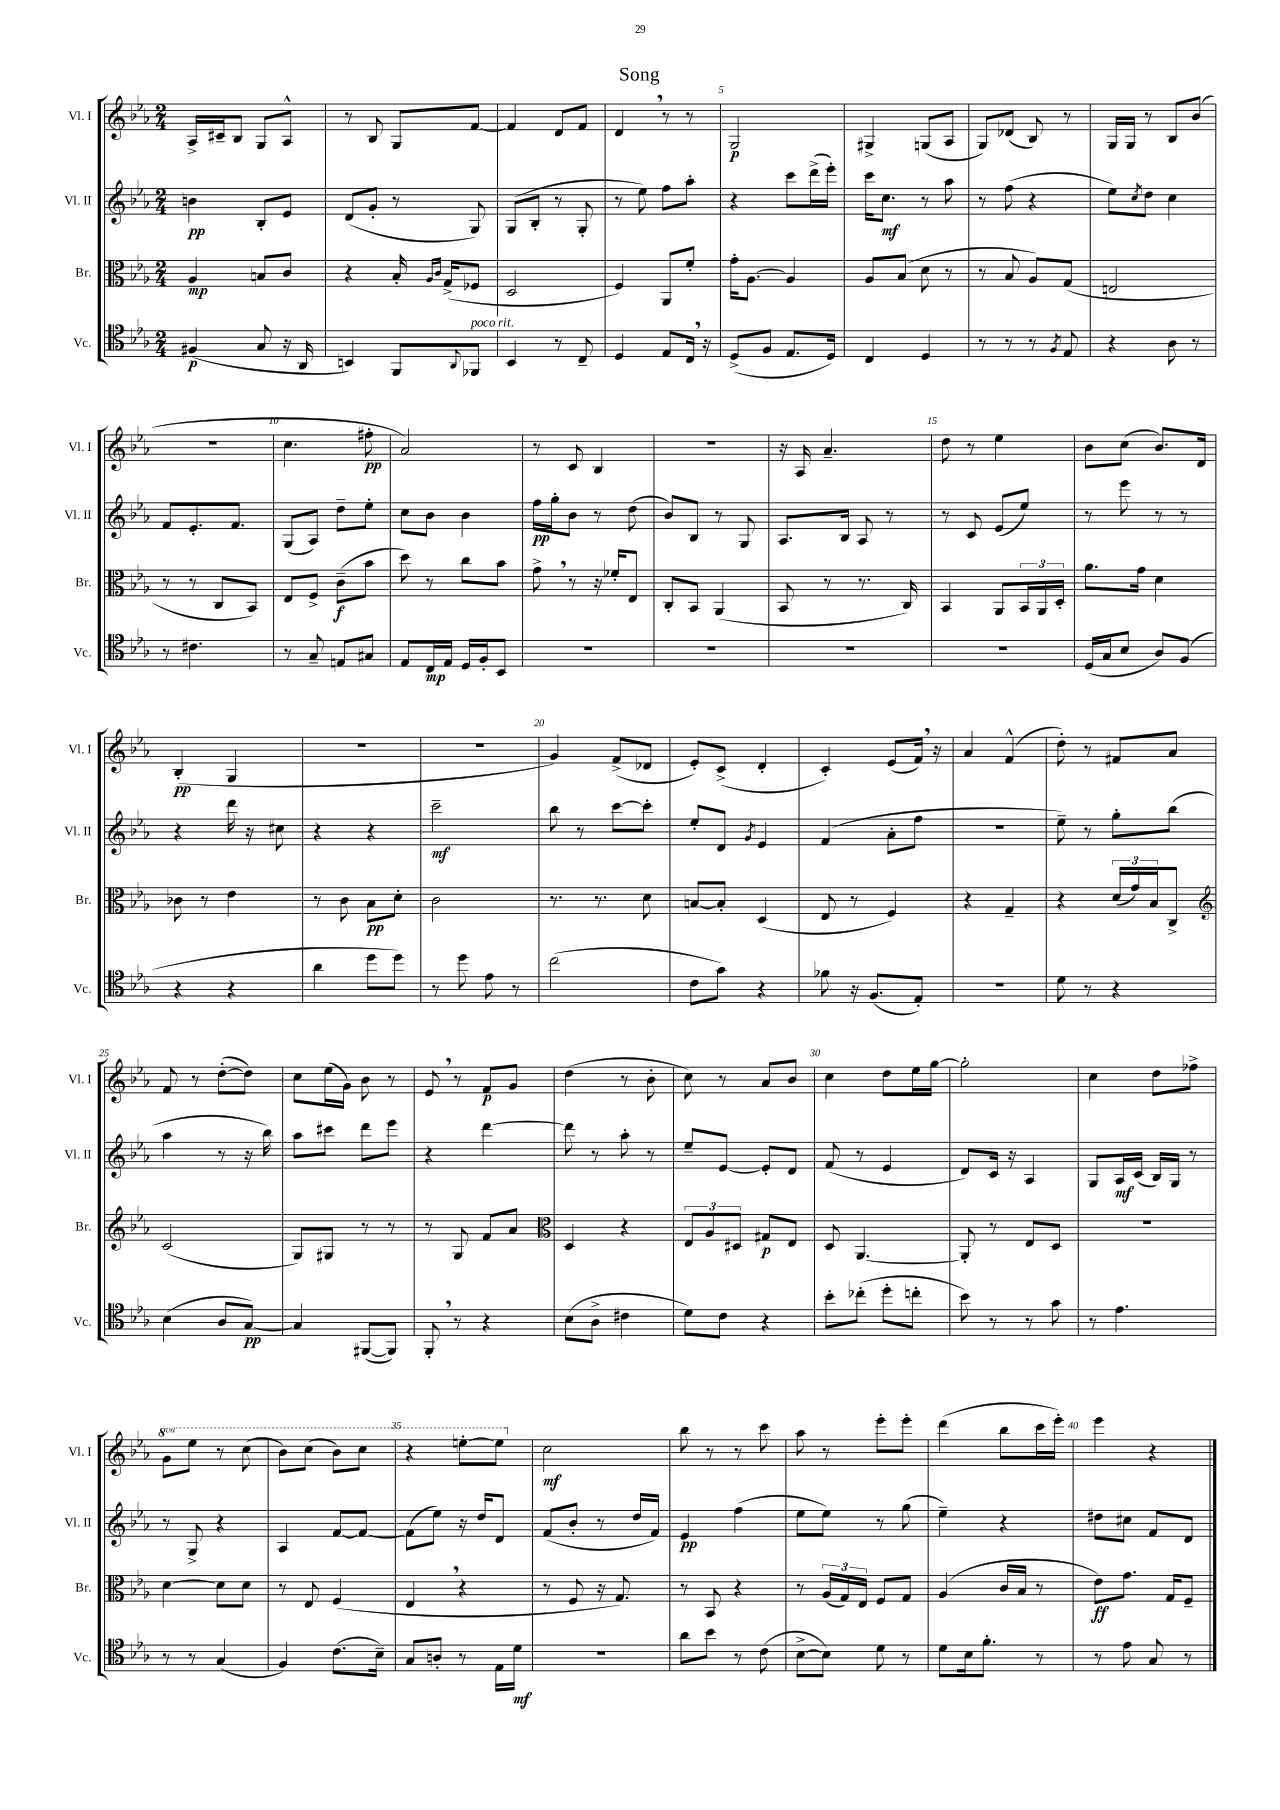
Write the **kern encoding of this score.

**kern	**dynam	**kern	**dynam	**kern	**dynam	**kern	**dynam
*part4	*part4	*part3	*part3	*part2	*part2	*part1	*part1
*staff4	*staff4	*staff3	*staff3	*staff2	*staff2	*staff1	*staff1
*I"Vc.	*	*I"Br.	*	*I"Vl. II	*	*I"Vl. I	*
*I'Vc.	*	*I'Br.	*	*I'Vl. II	*	*I'Vl. I	*
*clefC4	*	*clefC3	*	*clefG2	*	*clefG2	*
*k[b-e-a-]	*	*k[b-e-a-]	*	*k[b-e-a-]	*	*k[b-e-a-]	*
*M2/4	*	*M2/4	*	*M2/4	*	*M2/4	*
=1	=1	=1	=1	=1	=1	=1	=1
(4F#X/	p	4A-/	mp	4bn\	pp	16A-^/LL	.
.	.	.	.	.	.	16c#X~/J	.
.	.	.	.	.	.	8B-/J	.
8G/	.	8Bn/L	.	8B-'/L	.	8G/L	.
16r	.	8c/J	.	8e-/J	.	8A-^^/J	.
16AA-/	.	.	.	.	.	.	.
=2	=2	=2	=2	=2	=2	=2	=2
4BBn/)	.	4r	.	(8d/L	.	8r	.
.	.	.	.	8g'/J	.	8B-/	.
8FF/L	.	16B-'/	.	8r	.	8G/L	.
.	.	16qqA-/LL	.	.	.	.	.
.	.	16qqc/JJ	.	.	.	.	.
.	.	(16G^/KL	.	.	.	.	.
8qqAA-/	.	.	.	.	.	.	.
!LO:TX:a:i:t=poco rit.	!	!	!	!	!	!	!
8FF-X/J	.	8F-X/J	.	8G/)	.	[8f/J	.
=3	=3	=3	=3	=3	=3	=3	=3
4BB-/	.	2D/	.	(8G/L	.	4f/]	.
.	.	.	.	8B-'/J	.	.	.
8r	.	.	.	8r	.	8d/L	.
8C~/	.	.	.	8G'/	.	8f/J	.
=4	=4	=4	=4	=4	=4	=4	=4
4D/	.	4F/)	.	8r	.	4d,/	.
.	.	.	.	8ee-\)	.	.	.
8E-/L	.	8AA-/L	.	8ff\L	.	8r	.
16C,/Jk	.	8f'/J	.	8aa-'\J	.	8r	.
16r	.	.	.	.	.	.	.
=5	=5	=5	=5	=5	=5	=5	=5
(8D^/L	.	16g'\KL	.	4r	.	2G/	p
.	.	[8.A-\J	.	.	.	.	.
8F/J	.	.	.	.	.	.	.
8.E-/L	.	4A-/]	.	8ccc\L	.	.	.
.	.	.	.	(16ddd^\L	.	.	.
16D/Jk)	.	.	.	16eee-'\JJ)	.	.	.
=6	=6	=6	=6	=6	=6	=6	=6
4C/	.	8A-/L	.	16ccc\KL	.	4G#X^/	.
.	.	.	.	8.cc\J	mf	.	.
.	.	(8B-/J	.	.	.	.	.
4D/	.	8d\	.	8r	.	(8Gn/L	.
.	.	8r	.	8aa-\	.	8A-/J	.
=7	=7	=7	=7	=7	=7	=7	=7
8r	.	8r	.	8r	.	8G/L)	.
8r	.	8B-/	.	(8ff\	.	(8d-X/J	.
8r	.	8A-/L)	.	4r	.	8B-/)	.
8qF/	.	.	.	.	.	.	.
8E-/	.	(8G/J	.	.	.	8r	.
=8	=8	=8	=8	=8	=8	=8	=8
4r	.	2En/	.	8ee-\L)	.	16G/LL	.
.	.	.	.	.	.	16G/JJ	.
.	.	.	.	8qcc/	.	.	.
.	.	.	.	8dd\J	.	8r	.
8A-\	.	.	.	4cc\	.	8B-/L	.
8r	.	.	.	.	.	(8b-/J	.
!!LO:LB:g=z
=9	=9	=9	=9	=9	=9	=9	=9
8r	.	8r	.	8f/L	.	2r	.
4.c#X\	.	8r	.	8.e-'/	.	.	.
.	.	8C/L	.	.	.	.	.
.	.	.	.	8.f/J	.	.	.
.	.	8BB-/J)	.	.	.	.	.
=10	=10	=10	=10	=10	=10	=10	=10
8r	.	8E-/L	.	(8G/L	.	4.cc\	.
8G~/	.	8F^/J	.	8A-/J)	.	.	.
8En/L	.	(8c~\L	f	8dd~\L	.	.	.
8G#X/J	.	8b-\J	.	8ee-'\J	.	8ff#X'\	pp
=11	=11	=11	=11	=11	=11	=11	=11
8E-/L	.	8dd\)	.	8cc\L	.	2a-/)	.
16C/L	mp	8r	.	8b-\J	.	.	.
16E-/JJ	.	.	.	.	.	.	.
16D/LL	.	8cc\L	.	4b-\	.	.	.
16F'/J	.	.	.	.	.	.	.
8BB-/J	.	8b-\J	.	.	.	.	.
=12	=12	=12	=12	=12	=12	=12	=12
2r	.	8g^,\	.	16ff\LL	pp	8r	.
.	.	.	.	16gg'\J	.	.	.
.	.	8r	.	8b-\J	.	8c/	.
.	.	16r	.	8r	.	4B-/	.
.	.	16f-X'/KL	.	.	.	.	.
.	.	8E-/J	.	(8dd\	.	.	.
=13	=13	=13	=13	=13	=13	=13	=13
2r	.	8C'/L	.	8b-/L)	.	2r	.
.	.	8BB-/J	.	8B-/J	.	.	.
.	.	(4AA-/	.	8r	.	.	.
.	.	.	.	8G/	.	.	.
=14	=14	=14	=14	=14	=14	=14	=14
2r	.	8BB-/	.	8.A-/L	.	16r	.
.	.	.	.	.	.	16A-/	.
.	.	8r	.	.	.	4.a-~/	.
.	.	.	.	16B-/Jk	.	.	.
.	.	8.r	.	8A-/	.	.	.
.	.	.	.	8r	.	.	.
.	.	16C/)	.	.	.	.	.
=15	=15	=15	=15	=15	=15	=15	=15
2r	.	4BB-/	.	8r	.	8dd\	.
.	.	.	.	8c/	.	8r	.
.	.	8AA-/L	.	(8e-/L	.	4ee-\	.
.	.	24BB-/L	.	8ee-/J)	.	.	.
.	.	24AA-/	.	.	.	.	.
.	.	24D'/JJ	.	.	.	.	.
=16	=16	=16	=16	=16	=16	=16	=16
(16D/LL	.	8.a-\L	.	8r	.	8b-\L	.
16G/J	.	.	.	.	.	.	.
8B-/J	.	.	.	8eee-\	.	(8cc\J	.
.	.	16g\Jk	.	.	.	.	.
8A-/L)	.	4d\	.	8r	.	8.b-/L)	.
(8F/J	.	.	.	8r	.	.	.
.	.	.	.	.	.	16d/Jk	.
!!LO:LB:g=z
=17	=17	=17	=17	=17	=17	=17	=17
4r	.	8c-X\	.	4r	.	(4B-'/	pp
.	.	8r	.	.	.	.	.
4r	.	4e-\	.	16ddd\	.	4G/	.
.	.	.	.	16r	.	.	.
.	.	.	.	8cc#X\	.	.	.
=18	=18	=18	=18	=18	=18	=18	=18
4a-\	.	8r	.	4r	.	2r	.
.	.	8c\	.	.	.	.	.
8dd\L	.	8B-\L	pp	4r	.	.	.
8dd\J)	.	8d'\J	.	.	.	.	.
=19	=19	=19	=19	=19	=19	=19	=19
8r	.	2c\	.	2ccc~\	mf	2r	.
8dd\	.	.	.	.	.	.	.
8e-\	.	.	.	.	.	.	.
8r	.	.	.	.	.	.	.
=20	=20	=20	=20	=20	=20	=20	=20
(2cc\	.	8.r	.	8bb-\	.	4g/)	.
.	.	.	.	8r	.	.	.
.	.	8.r	.	.	.	.	.
.	.	.	.	[8ccc\L	.	(8f^/L	.
.	.	8d\	.	8ccc'\J]	.	8d-X/J	.
=21	=21	=21	=21	=21	=21	=21	=21
8c\L	.	[8Bn/L	.	8ee-'/L	.	8e-'/L)	.
8g\J)	.	8B'/J]	.	8d/J	.	(8c^/J	.
.	.	.	.	8qg/	.	.	.
4r	.	(4D/	.	4e-/	.	4d'/	.
=22	=22	=22	=22	=22	=22	=22	=22
8f-X\	.	8E-/	.	(4f/	.	4c'/)	.
16r	.	8r	.	.	.	.	.
(8.F/L	.	.	.	.	.	.	.
.	.	4F/)	.	8a-'\L	.	(8e-/L	.
8E-'/J)	.	.	.	8ff\J	.	16f,/Jk)	.
.	.	.	.	.	.	16r	.
=23	=23	=23	=23	=23	=23	=23	=23
2r	.	4r	.	2r	.	4a-/	.
.	.	4G~/	.	.	.	(4f^^/	.
=24	=24	=24	=24	=24	=24	=24	=24
8d\	.	4r	.	8ee-~\)	.	8dd'\)	.
8r	.	.	.	8r	.	8r	.
4r	.	(24d/LL	.	8gg'\L	.	8f#X/L	.
.	.	24g/)	.	.	.	.	.
.	.	24B-/J	.	.	.	.	.
.	.	8C^/J	.	(8bb-\J	.	8a-/J	.
!!LO:LB:g=z
=25	=25	=25	=25	=25	=25	=25	=25
*	*	*clefG2	*	*	*	*	*
(4B-\	.	(2c/	.	4aa-\	.	8f/	.
.	.	.	.	.	.	8r	.
8A-/L	.	.	.	8r	.	([8dd'\L	.
[8G/J)	pp	.	.	16r	.	8dd\J])	.
.	.	.	.	16bb-\)	.	.	.
=26	=26	=26	=26	=26	=26	=26	=26
4G/]	.	8G/L)	.	8aa-\L	.	8cc\L	.
.	.	8G#X/J	.	8ccc#X\J	.	(16ee-\L	.
.	.	.	.	.	.	16g\JJ)	.
([8FF#X/L	.	8r	.	8ddd\L	.	8b-\	.
8FF#/J])	.	8r	.	8eee-\J	.	8r	.
=27	=27	=27	=27	=27	=27	=27	=27
8FF',/	.	8r	.	4r	.	8e-,/	.
8r	.	8G/	.	.	.	8r	.
4r	.	8f/L	.	[4ddd\	.	8f/L	p
.	.	8a-/J	.	.	.	8g/J	.
=28	=28	=28	=28	=28	=28	=28	=28
*	*	*clefC3	*	*	*	*	*
(8B-\L	.	4D/	.	8ddd\]	.	(4dd\	.
8A-^\J	.	.	.	8r	.	.	.
4c#X\	.	4r	.	8aa-'\	.	8r	.
.	.	.	.	8r	.	8b-'\	.
=29	=29	=29	=29	=29	=29	=29	=29
8d\L)	.	12E-/L	.	8ee-~/L	.	8cc\)	.
.	.	12A-/	.	.	.	.	.
8c\J	.	.	.	[8e-/J	.	8r	.
.	.	12D#X/J	.	.	.	.	.
4r	.	8G#X/L	p	8e-'/L]	.	8a-/L	.
.	.	8E-/J	.	8d/J	.	8b-/J	.
=30	=30	=30	=30	=30	=30	=30	=30
8b-'\L	.	8D/	.	(8f/	.	4cc\	.
(8cc-X'\J	.	[4.AA-/	.	8r	.	.	.
8dd'\L	.	.	.	4e-/	.	8dd\L	.
8ccn'\J	.	.	.	.	.	16ee-\L	.
.	.	.	.	.	.	[16gg\JJ	.
=31	=31	=31	=31	=31	=31	=31	=31
8b-\)	.	8AA-'/]	.	8d/L)	.	2gg'\]	.
8r	.	8r	.	16c/Jk	.	.	.
.	.	.	.	16r	.	.	.
8r	.	8E-/L	.	4A-/	.	.	.
8g\	.	8D/J	.	.	.	.	.
=32	=32	=32	=32	=32	=32	=32	=32
8r	.	2r	.	8G/L	.	4cc\	.
4.e-\	.	.	.	16A-/L	mf	.	.
.	.	.	.	(16c/JJ	.	.	.
.	.	.	.	16B-/LL)	.	8dd\L	.
.	.	.	.	16G/JJ	.	.	.
.	.	.	.	8r	.	8ff-X^\J	.
!!LO:LB:g=z
=33	=33	=33	=33	=33	=33	=33	=33
*	*	*	*	*	*	*8va	*
8r	.	[4d\	.	8r	.	8gg\L	.
8r	.	.	.	8G^/	.	8eee-\J	.
(4G/	.	8d\L]	.	4r	.	8r	.
.	.	8d\J	.	.	.	(8ccc\	.
=34	=34	=34	=34	=34	=34	=34	=34
4F/)	.	8r	.	4A-/	.	8bb-\L)	.
.	.	8E-/	.	.	.	(8ccc\J	.
(8.c\L	.	(4F/	.	[8f/L	.	8bb-\L)	.
.	.	.	.	8f/J_	.	8ccc\J	.
16B-~\Jk)	.	.	.	.	.	.	.
=35	=35	=35	=35	=35	=35	=35	=35
8G/L	.	4E-,/	.	(8f\L]	.	4r	.
8An'/J	.	.	.	8ee-\J)	.	.	.
8r	.	4r	.	16r	.	[8eeen'\L	.
.	.	.	.	16dd/KL	.	.	.
16E-\LL	.	.	.	8d/J	.	8eee\J]	.
16d\JJ	mf	.	.	.	.	.	.
=36	=36	=36	=36	=36	=36	=36	=36
*	*	*	*	*	*	*X8va	*
2r	.	8r	.	(8f/L	.	2cc\	mf
.	.	8F/	.	8b-'/J	.	.	.
.	.	16r	.	8r	.	.	.
.	.	8.G/)	.	.	.	.	.
.	.	.	.	16dd/LL	.	.	.
.	.	.	.	16f/JJ)	.	.	.
=37	=37	=37	=37	=37	=37	=37	=37
8a-\L	.	8r	.	4e-/	pp	8bb-\	.
8b-\J	.	8BB-/	.	.	.	8r	.
8r	.	4r	.	(4ff\	.	8r	.
(8c\	.	.	.	.	.	8ccc\	.
=38	=38	=38	=38	=38	=38	=38	=38
[8B-^\L	.	8r	.	8ee-\L	.	8aa-\	.
8B-\J])	.	(24A-/LL	.	8ee-\J)	.	8r	.
.	.	24G/)	.	.	.	.	.
.	.	24E-/JJ	.	.	.	.	.
8d\	.	8F/L	.	8r	.	8eee-'\L	.
8r	.	8G/J	.	(8gg\	.	8eee-'\J	.
=39	=39	=39	=39	=39	=39	=39	=39
8d\L	.	(4A-/	.	4ee-~\)	.	(4ddd\	.
16B-\k	.	.	.	.	.	.	.
8.f'\J	.	.	.	.	.	.	.
.	.	16c/LL	.	4r	.	8bb-\L	.
.	.	16B-/JJ	.	.	.	.	.
8r	.	8r	.	.	.	16ccc\L	.
.	.	.	.	.	.	16eee-'\JJ)	.
=40	=40	=40	=40	=40	=40	=40	=40
8r	.	8e-\L)	ff	8dd#X\L	.	4eee-\	.
8e-\	.	8.g\J	.	8cc#X\J	.	.	.
8G/	.	.	.	8f/L	.	4r	.
.	.	16G/KL	.	.	.	.	.
8r	.	8F~/J	.	8d/J	.	.	.
==	==	==	==	==	==	==	==
*-	*-	*-	*-	*-	*-	*-	*-
